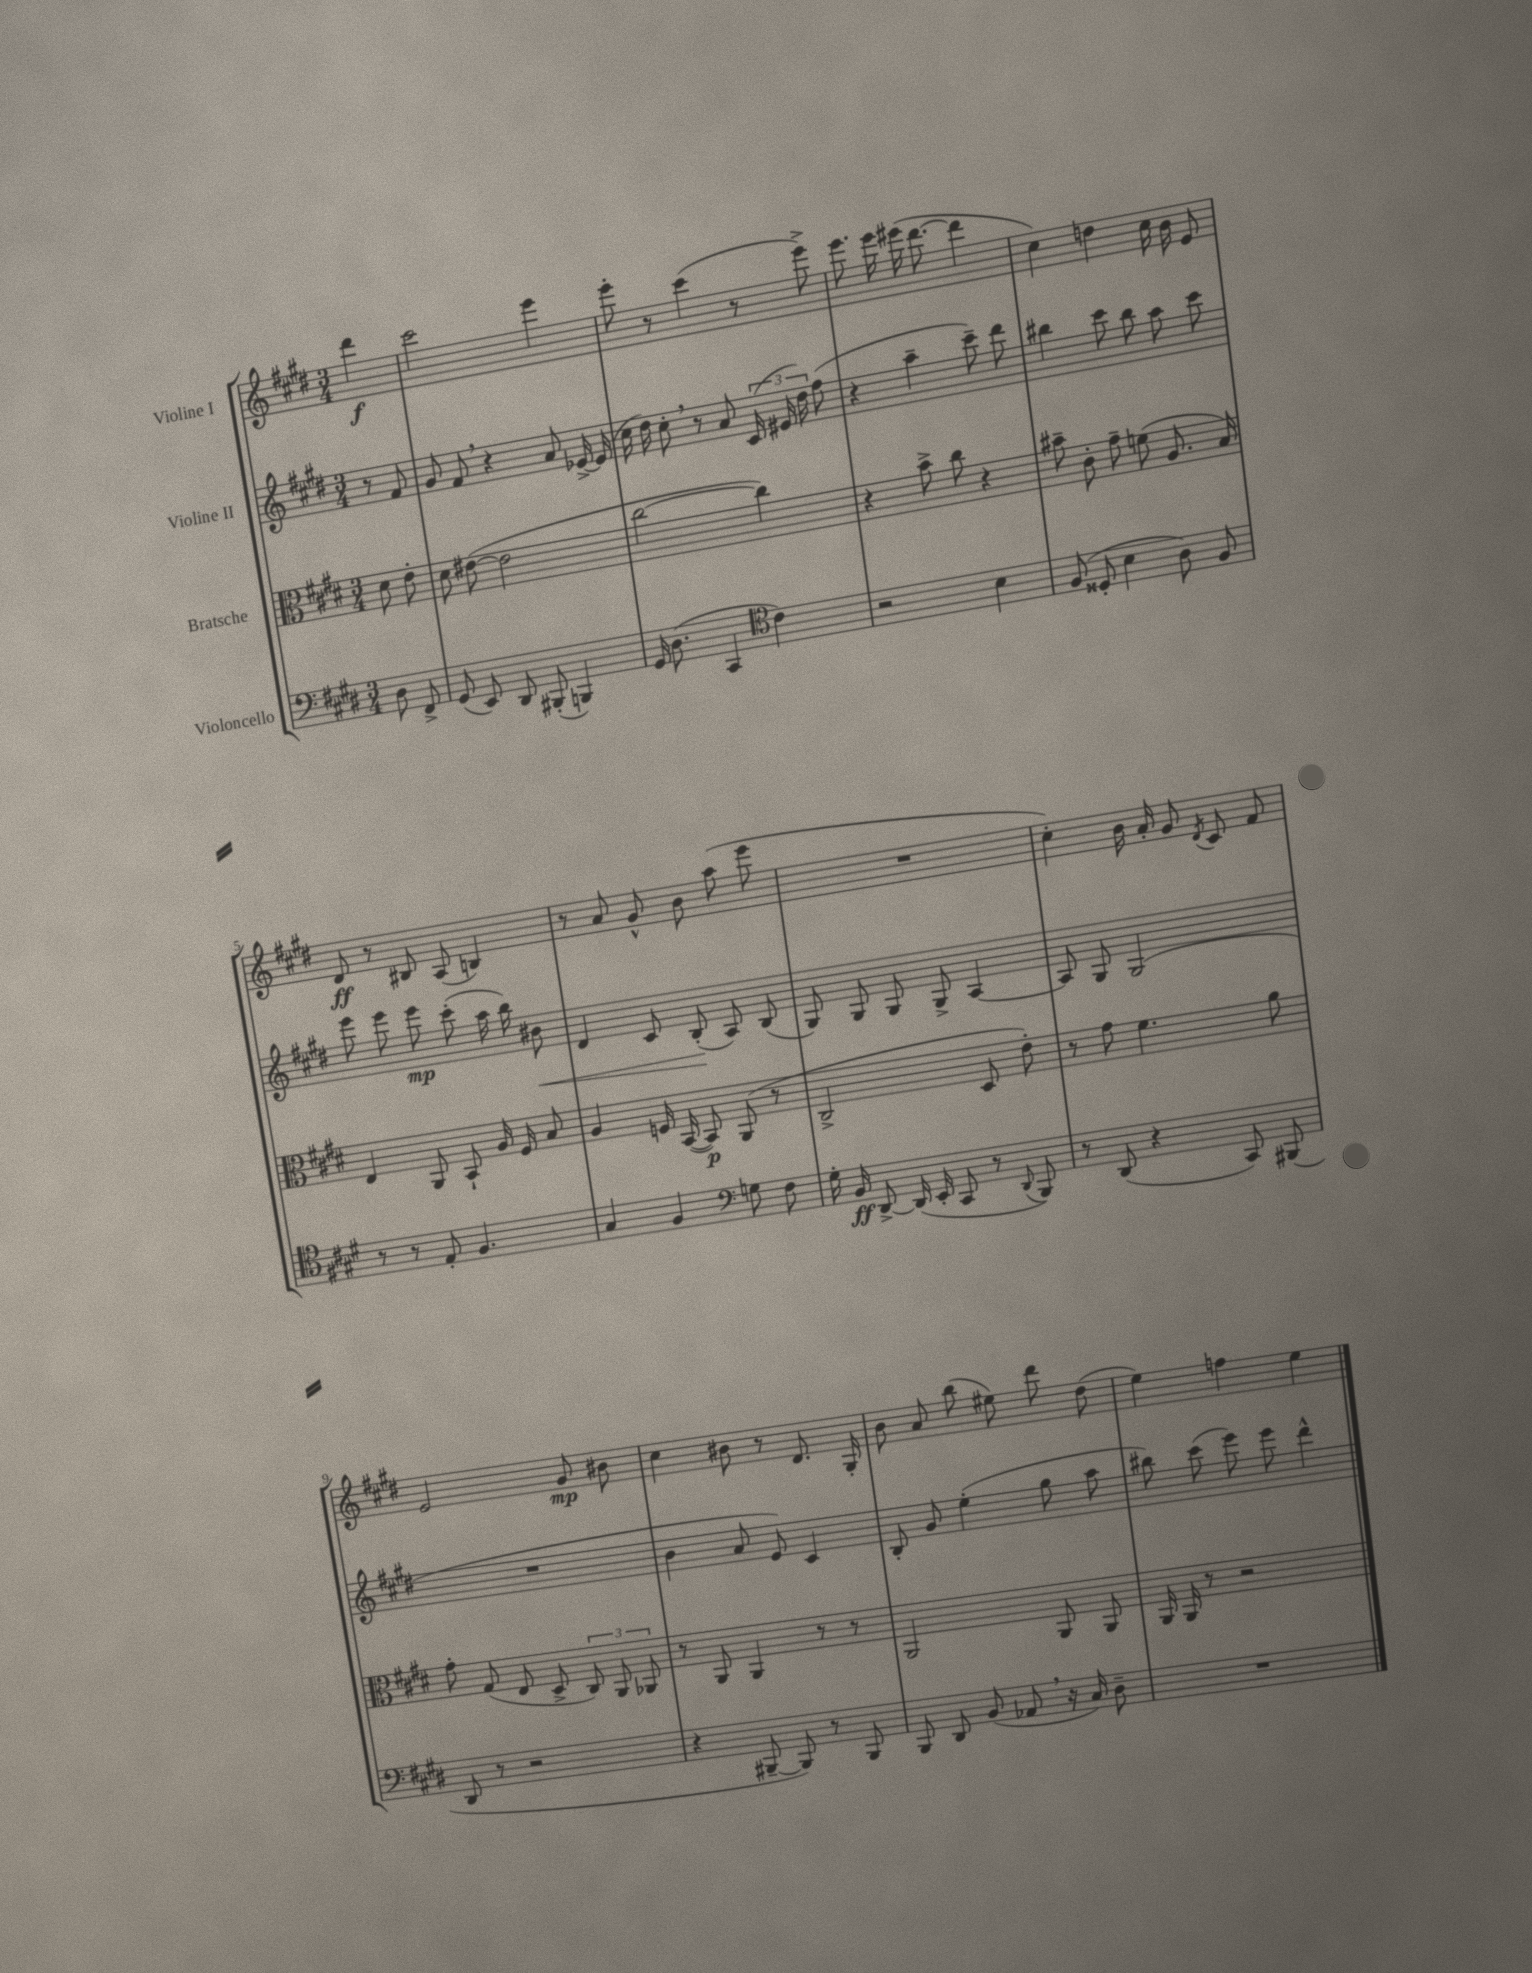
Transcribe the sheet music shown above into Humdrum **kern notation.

**kern	**kern	**kern	**kern
*staff4	*staff3	*staff2	*staff1
*clefF4	*clefC3	*clefG2	*clefG2
*k[f#c#g#d#]	*k[f#c#g#d#]	*k[f#c#g#d#]	*k[f#c#g#d#]
*M3/4	*M3/4	*M3/4	*M3/4
8D#	8d#	8r	4ddd#
8FF#^	8e'	8f#	.
=	=	=	=
(8GG#	8d#	8g#	2ccc#
8EE)	([8e#	8f#	.
8DD#	2e#]	4r	.
(8BBB#'	.	.	.
4BBB)	.	8a	4eee
.	.	[16e-^	.
.	.	(16e-]	.
=	=	=	=
16GG#	[2cc#	16cc#	8eee'
(8.D#	.	16dd#)	.
.	.	8cc#'	8r
4CC#	.	8r	(4ccc#
.	.	8a	.
*clefC4	*	*	*
4c#)	4cc#])	(24c#	8r
.	.	24e#	.
.	.	24dd#)	.
.	.	(8ff#	8eee^)
=	=	=	=
2r	4r	4r	8.eee
.	.	.	16eee
.	8b^	4aa~	(16eee#
.	.	.	[8.ddd#
.	8cc#	.	.
4B	4r	8ccc#~)	4ddd#]
.	.	8ddd#	.
=	=	=	=
(8F#	8b#~	4bb#	4cc#)
8D##'	8c#'	.	.
4B	8g#~	8ccc#	4dd
.	(8f	8bb#	.
8A)	8.A	8aa	16cc#
.	.	.	16b
8F#	.	8ccc#	8e
.	16B)	.	.
=	=	=	=
8r	4E	8eee	8d#
8r	.	8eee	8r
8E'	8AA	8eee	8B#
4.F#	8BB`	(8ccc#'	(8A
.	16A	16aa	4B)
.	16F#	16bb)	.
.	8B	8b#	.
=	=	=	=
4G#	4A	4d#	8r
.	.	.	8a
4F#	16F	8c#	8g#^^
.	([16BB	.	.
.	8BB])	(8B'	8b
*clefF4	*	*	*
8G	(8AA	8A)	(8aa
8F#	8r	(8B	8eee
=	=	=	=
16G#'	2C#^	8G#)	2.r
16BB	.	.	.
[8DD#^	.	8G#	.
(16DD#]	.	8G#	.
16EE'	.	.	.
8CC#	.	8G#^	.
8r	8D#	[4A	.
8qqDD#	.	.	.
8BBB)	8e')	.	.
=	=	=	=
8r	8r	8A]	4cc#')
(8DD#	8g#	8G#	.
4r	4.f#	(2G#	16b
.	.	.	16a'
.	.	.	8g#
.	.	.	8qd#
8CC#)	.	.	8c#
(8BBB#	8a	.	8f#
=	=	=	=
8DD#	8g#'	2.r	2e
8r	(8G#	.	.
2r	8E	.	.
.	8D#^	.	.
.	12C#)	.	8g#
.	12AA	.	.
.	.	.	8b#
.	12AA-	.	.
=	=	=	=
4r	8r	4b	4cc#
.	8AA	.	.
[8BBB#~	4AA	8a	8b#
8BBB#])	.	8e)	8r
8r	8r	4c#	8.d#
8BBB#	8r	.	.
.	.	.	16G#'
=	=	=	=
8BBB	2AA	8B'	8b
8DD#	.	8g#	8a
(8BB	.	(4ee'	(8bb
8AA-	.	.	8ee#)
16r	8AA	8gg#	8ddd#
16C#)	.	.	.
8D#~	8AA	8aa	(8dd#
=	=	=	=
2.r	16AA	8bb#)	4ee)
.	16AA	.	.
.	8r	(8ccc#	.
.	2r	8eee)	4ff
.	.	8eee	.
.	.	4ddd#^^	4ee
==	==	==	==
*-	*-	*-	*-
